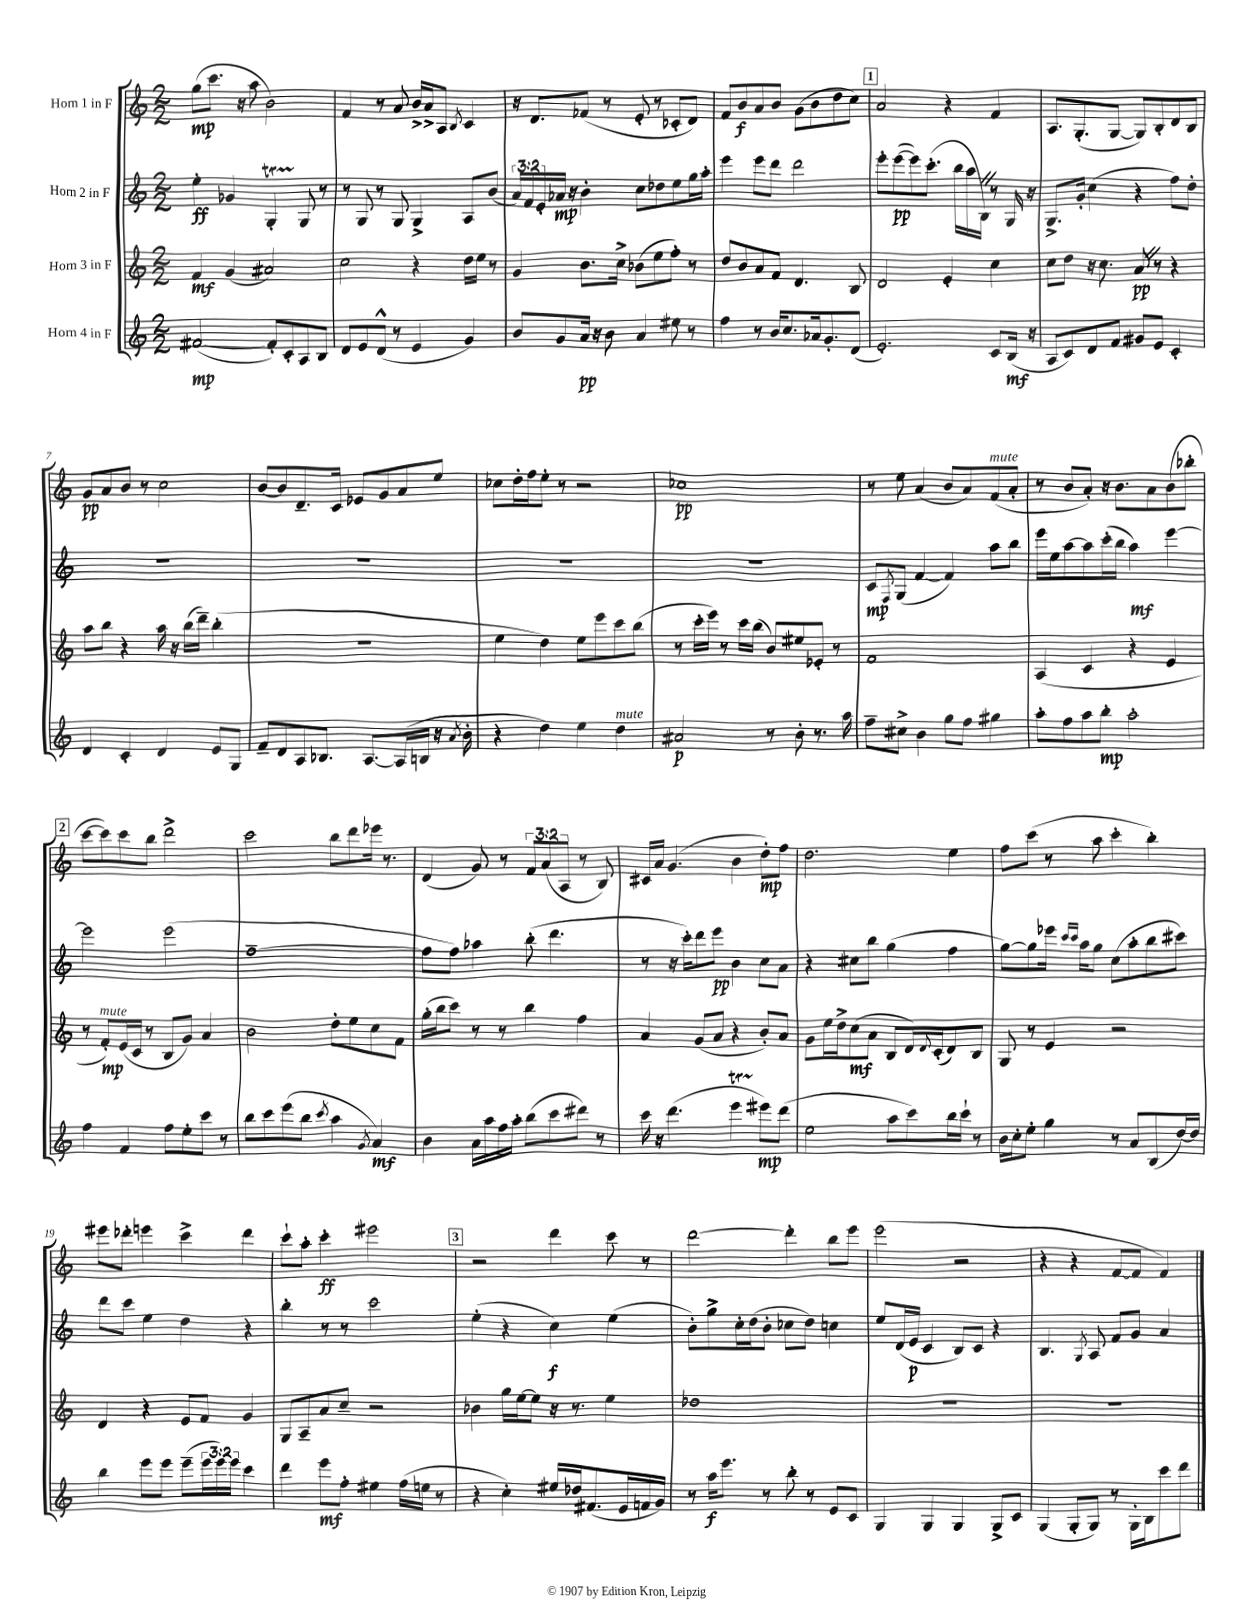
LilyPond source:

<<
\new StaffGroup <<
\new Staff = "s0" \with { instrumentName = "Horn 1 in F" } {
    \clef treble \key c \major \numericTimeSignature \time 2/2 \override Staff.TupletNumber.text = #tuplet-number::calc-fraction-text
    g''8\mp( c'''8. r16 a''8 b'2) |
    f'4 r8 a'8 b'16-> a'16-> a8 \acciaccatura { b8 } c'4 |
    r16 d'8. fes'8( r8 e'8-. r8 ces'8-. d'8) |
    f'8 b'8\f a'8 b'8 g'8( b'8 d''8 c''8) |
    \mark \markup { \box "1" } a'2 r4 f'4 |
    a8. g8.-.( g8~ g8) b8-. d'8 b8 |
    g'8\pp a'8 b'8 r8 c''2 |
    b'8~ b'8 d'8.-- c'16 ees'8 g'8 a'8 e''8 |
    ces''8 d''16-. f''16 e''8-. r8 r2 |
    ces''1\pp |
    r8 e''8 a'4( b'8 a'8) f'8^\markup { \italic "mute" }( a'8-. |
    r8 b'8 a'8-.) r16 b'8. a'8 b'8( bes''8-. |
    \mark \markup { \box "2" } c'''8~ c'''8) c'''8 b''8 d'''2-> |
    c'''2 b''8 d'''8 ees'''16 r8. |
    d'4( g'8) r8 \tuplet 3/2 { f'8 a'8( a8 } r8 b8) |
    cis'16 a'16 g'4.( b'4 d''8-.\mp) f''8 |
    d''2. e''4 |
    f''8 c'''8( r8 a''8 c'''4-. b''4-.) |
    eis'''8 des'''8-. e'''4 c'''4-> des'''4 |
    c'''8-! a''8-. c'''4-.\ff eis'''2 |
    \mark \markup { \box "3" } r2 d'''4 c'''8 r8 |
    d'''2~ d'''4-. b''8 e'''8 |
    e'''2( r2 |
    r4 r4 f'8~ f'8 f'4) \bar "|." |
}
\new Staff = "s1" \with { instrumentName = "Horn 2 in F" } {
    \clef treble \key c \major \numericTimeSignature \time 2/2 \override Staff.TupletNumber.text = #tuplet-number::calc-fraction-text
    e''4-.\ff ges'4 g4-.\startTrillSpan g8\stopTrillSpan r8 |
    r8 g8 r8 g8 g4-> a8 b'8( |
    \tuplet 3/2 { a'16) f'16 e'16-. } aes'16\mp r16 b'4-. c''8 des''8 e''8 g''16 a''16-. |
    e'''4 e'''8 d'''8 d'''2 |
    \mark \markup { \box "1" } e'''8-. e'''8~\pp( e'''8) c'''8.-.( b''16 a''16 b16) \once \override BreathingSign.text = \markup { \musicglyph "scripts.caesura.straight" } \breathe r8 g16 r16 |
    g8.-> g'16-. c''4( r4 f''8) d''8-. |
    R1 |
    R1 |
    R1 |
    R1 |
    c'8\mp \acciaccatura { f8 } g8( f'4~ f'4) a''8 b''8 |
    e'''16 e''16 a''8~ a''8 c'''16-.( b''16 a''4\mf) e'''4~ |
    \mark \markup { \box "2" } e'''2 e'''2( |
    f''1~-- |
    f''8 f''8) aes''4 b''8-.( d'''4. |
    r8 r16 c'''16-.) d'''8 e'''8\pp b'4 c''8 a'8 |
    r4 cis''8 b''8 g''4( f''4 |
    g''8~) g''8 ees'''16 \grace { c'''16 c'''16 } a''16 g''8 c''8( a''8-. b''8 cis'''8) |
    d'''8 c'''8 e''4 d''4 r4 |
    b''4-. r8 r8 c'''2 |
    \mark \markup { \box "3" } e''4-.( r4 c''4\f) e''4( |
    b'8-.) g''8-> c''16-. d''16( b'8-. ces''8 d''8) c''4 |
    e''8 d'16( e'16\p c'4 b8) c'8 r4 |
    b4. \acciaccatura { g8 } a8 f'8 g'8 a'4 \bar "|." |
}
\new Staff = "s2" \with { instrumentName = "Horn 3 in F" } {
    \clef treble \key c \major \numericTimeSignature \time 2/2
    f'4\mf g'4( ais'2) |
    c''2 r4 d''16 e''16 r8 |
    g'4 b'8. c''16-> bes'8( e''8 f''8-.) r8 |
    d''8 b'8 a'8 f'8 d'4. b8 |
    \mark \markup { \box "1" } d'2 e'4-. c''4 |
    c''8 d''8 r16 c''8. a'8\pp \once \override BreathingSign.text = \markup { \musicglyph "scripts.caesura.straight" } \breathe r8 r4 |
    a''8 b''8 r4 a''16 r16 b''16( d'''16--) b''4-.( |
    R1 |
    e''4 d''4) e''8 e'''8 c'''8 b''8( |
    r8 c'''16-. e'''16) r8 c'''16 b''16( b'8) eis''8 ees'8-. r8 |
    f'1 |
    a4( c'4 r4 e'4 |
    \mark \markup { \box "2" } r8 f'8-.\mp^\markup { \italic "mute" }) e'16( c'16 r8 b8 g'8) a'4 |
    b'2 d''8-. e''8 c''8 f'8 |
    g''16-.( b''16 c'''8) r8 r8 b''4 f''4 |
    a'4 g'8( a'8 r4 b'8-.) a'8 |
    g'8 e''16 d''16-> c''8\mf( a'8 b8 d'16) \appoggiatura { d'8 } c'16-.( d'8) b8 |
    g8 r8 e'4 r2 |
    d'4 r4 e'8 f'8 g'4 |
    g8 a8-- a'8 c''8-- r2 |
    \mark \markup { \box "3" } bes'4 g''16 e''16~ e''8 r16 r8. e''4 |
    des''1 |
    R1 |
    R1 \bar "|." |
}
\new Staff = "s3" \with { instrumentName = "Horn 4 in F" } {
    \clef treble \key c \major \numericTimeSignature \time 2/2 \override Staff.TupletNumber.text = #tuplet-number::calc-fraction-text
    fis'2~\mp( fis'8-.) c'8-. a8 b8 |
    d'8 e'8 d'8-^( r8 e'4 g'4) |
    b'8 g'8 a'16\pp r16 b'8 a'4 eis''8 r8 |
    f''4 r8 b'16 c''8. aes'16 g'8.-. d'8( |
    \mark \markup { \box "1" } e'2.-.) c'8 b16\mf( r16 |
    a8 c'8) d'8 f'8 gis'8 e'8 c'4-. |
    d'4 c'4-. d'4 e'8 g8 |
    f'8-- d'8 a8 bes8. a8.~ a16( b16 r16 \acciaccatura { a'8 } b'16-. |
    r4 d''4) e''4 d''4^\markup { \italic "mute" } |
    ais'2\p r8 b'8-. r8. a''16 |
    f''8-- cis''8-> b'4 g''8 f''8 gis''4 |
    a''8-. f''8 a''8 b''8-.\mp a''2-. |
    \mark \markup { \box "2" } f''4 f'4 f''8 e''8-. c'''8 r8 |
    b''8 c'''8 e'''8( b''8 \acciaccatura { c'''8 } a''4 \acciaccatura { g'8 } a'4\mf) |
    b'4 a'16 a''16 f''16 a''16-. b''8( c'''8 dis'''8) r8 |
    c'''16 r16 d'''4.( e'''4\startTrillSpan eis'''8\stopTrillSpan\mp) d'''8( |
    e''2 a''8 c'''8) b''16 c'''16-! r8 |
    b'16 c''16-. e''8-. g''4 r8 a'8 b8( d''16~) d''16 |
    b''4 e'''8 e'''8 e'''8--( \tuplet 3/2 { e'''16 e'''16) e'''16 } c'''4 |
    d'''4 e'''8\mf f''8-. eis''4 f''16( e''16 r8 |
    \mark \markup { \box "3" } r4 c''4-.) eis''16 des''16 fis'8.( e'16 f'16 g'16) |
    r8 a''16\f e'''8. r8 b''8-. r8 e'8 c'8 |
    g4 g4 g4 g8-> c'8 |
    g4( g8-. g8) r8 g16-. b16 c'''8 d'''8 \bar "|." |
}
>>
>>
